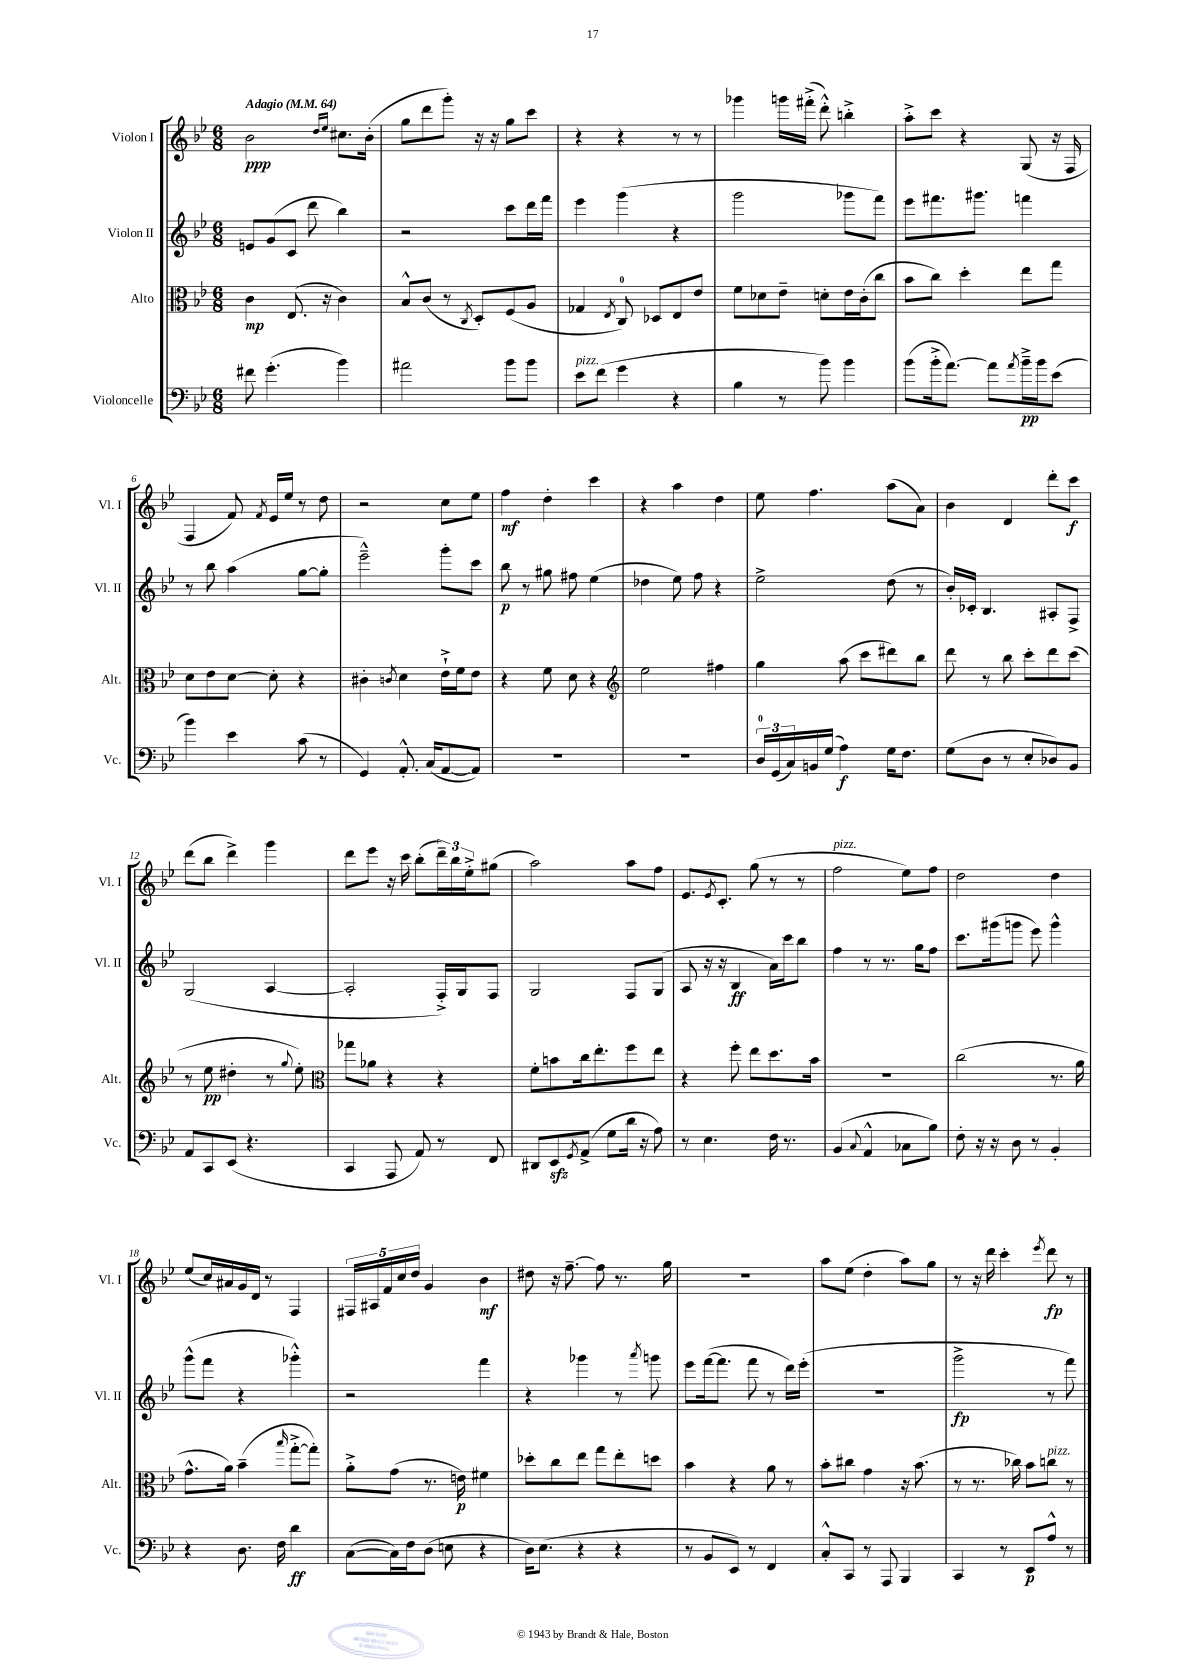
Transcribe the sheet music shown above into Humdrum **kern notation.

**kern	**kern	**kern	**kern
*staff4	*staff3	*staff2	*staff1
*clefF4	*clefC3	*clefG2	*clefG2
*k[b-e-]	*k[b-e-]	*k[b-e-]	*k[b-e-]
*M6/8	*M6/8	*M6/8	*M6/8
*MM64	*MM64	*MM64	*MM64
8f#\	4c\	8e/L	2b-\
(4.g'\	.	(8g/	.
.	(8.E-/	8c/J	.
.	.	8ddd\	.
.	16r	.	.
.	.	.	16qqdd/LL
.	.	.	16qqee-/JJ
4b-\)	4c\)	4bb-\)	8.cc#\L
.	.	.	(16b-'\Jk
=	=	=	=
2a#\	8B-^^/L	2r	8gg\L
.	(8c/J	.	8ddd\
.	8r	.	8ggg'\J)
.	8qC/	.	.
.	8D'/L)	.	16r
.	.	.	16r
8b-\L	(8F/	8ccc\L	8gg\L
8b-\J	8A/J	16ddd\L	8ccc\J
.	.	16fff\JJ	.
=	=	=	=
8e-\L	4G-/	4eee-\	4r
(8f\J	.	.	.
.	8qE-/	.	.
4g\	8C/)	(4ggg\	4r
.	8D-/L	.	.
4r	8E-/	4r	8r
.	8e-/J	.	8r
=	=	=	=
4B-\	8f\L	2ggg\	4ggg-\
.	8d-\	.	.
8r	8e-~\J	.	16ggg\LL
.	.	.	(16fff#'^\JJ
8b-\)	8d'\L	.	8ddd'^^\)
4b-\	16e-\L	8ggg-\L	4bb'^\
.	(16c'\J	.	.
.	8cc\J	8fff\J)	.
=	=	=	=
(8b-\L	8b-\L	8eee-\L	8aa'^\L
16b-'^\k	8cc\J)	8.fff#\	8ccc\J
[8.a\J)	.	.	.
.	4dd'\	.	4r
.	.	8.ggg#\J	.
8a\]L	.	.	.
8qa/	.	.	.
16b-~^\L	8ee-\L	4fff\	(8G/
16b-\J	.	.	.
(8e-\J	8gg\J	.	16r
.	.	.	16F/
=	=	=	=
4b-\)	8d\L	8r	4F/
.	8e-\	8bb-\	.
4e-\	[8d\J	(4aa\	8f/)
.	.	.	8qf/
.	8d'\]	.	16e-/LL
.	.	.	16ee-/JJ
(8c\	4r	[8gg\L	8r
8r	.	8gg'\]J	8dd\
=	=	=	=
4GG/)	4c#'\	2eee-~^^\)	2r
.	8qc/	.	.
8.AA'^^/	4d\	.	.
(16C/LK	.	.	.
[8AA/	16e-`^\LL	8ggg'\L	8cc\L
.	16f\J	.	.
8AA/]J)	8e-\J	8ccc\J	8ee-\J
=	=	=	=
2.r	4r	8bb-\	4ff\
.	.	8r	.
.	8f\	8gg#\	4dd'\
.	8d\	8ff#\	.
.	4r	(4ee-\	4ccc\
=	=	=	=
*	*clefG2	*	*
2.r	2ee-\	4dd-\	4r
.	.	8ee-\)	4aa\
.	.	8ff\	.
.	4ff#\	4r	4dd\
=	=	=	=
24D/LL	4gg\	2ee-^\	8ee-\
(24GG/	.	.	.
24C/)	.	.	.
16BB/	.	.	4.ff\
(16G/JJ	.	.	.
4A\)	(8aa\	.	.
.	8ccc\L	.	.
16G\LK	8ddd#\)	(8dd\	(8aa\L
8.F\J	.	.	.
.	8bb-\J	8r	8a\J)
=	=	=	=
(8G\L	8ddd\	16b-'/LL)	4b-\
.	.	16c-'/JJ	.
8D\J	8r	4.B-/	.
8r	8bb-\	.	4d/
8E-'/L	8ccc'\L	.	.
8D-/)	8ddd\	8A#'/L	8ddd'\L
8BB-/J	(8ccc\J	8F^/J	8ccc\J
=	=	=	=
8AA/L	8r	(2G/	(8ddd\L
8CC/	8ee-\	.	8bb-\J
(8EE-/J	4dd#'\	.	4ddd^\)
4.r	.	.	.
.	8r	[4A/	4ggg\
.	8qqgg/	.	.
.	8ee-'\)	.	.
=	=	=	=
*	*clefC3	*	*
4CC/	8gg-\L	2A'/]	8ddd\L
.	8a-\J	.	8eee-\J
8AAA/	4r	.	16r
.	.	.	16ccc\
8AA/)	.	.	(8bb-'\L
8r	4r	16F'^/LL)	24ddd~\L)
.	.	.	24bb-\
.	.	16G/J	.
.	.	.	24ee-'^\J
8FF/	.	8F/J	(8gg#\J
=	=	=	=
8DD#/L	8f'\L	2G/	2aa\)
8EE-/	8b\	.	.
8qGG/	.	.	.
(8AA^/J	16cc\k	.	.
.	8.ee-'\	.	.
8G\L	.	.	.
16d\Jk	8ff\	8F/L	8aa\L
16r	.	.	.
8A\)	8ee-\J	(8G/J	8ff\J
=	=	=	=
8r	4r	8A/	8.e-/L
4.E-\	.	16r	.
.	.	.	8qe-/
.	.	16r	8.c'/J
.	8ff'\	4B-/	.
.	8ee-\L	.	(8gg\
16F\	8.dd\	16a\LL)	8r
8.r	.	16ccc\J	.
.	.	8bb-\J	8r
.	16b-\Jk	.	.
=	=	=	=
(4BB-/	2.r	4ff\	2ff\
8qqC/	.	.	.
4AA^^/	.	8r	.
.	.	8.r	.
8C-\L	.	.	8ee-\L)
.	.	16gg\LK	.
8B-\J)	.	8ff\J	8ff\J
=	=	=	=
8F'\	(2cc\	8.ccc\L	2dd\
16r	.	.	.
16r	.	(16ggg#\k	.
8D\	.	8ggg\J	.
8r	.	8eee-\)	.
4BB-'/	8.r	4ggg^^\	4dd\
.	16a\	.	.
=	=	=	=
4r	8.g^^\L	(8ggg^^\L	(8ee-/L
.	.	8fff\J	16cc/L)
.	16a\Jk)	.	16a#/
8.D\	(4b-~\	4r	16g/
.	.	.	16d/JJ
.	.	.	8r
16F\	.	.	.
.	16qqbb-/	.	.
4d\	[8gg'^\L	4ggg-'^^\)	4F/
.	8gg'\]J)	.	.
=	=	=	=
([8C\L	8a'^\L	2r	20F#/LL
.	.	.	20A#/
.	.	.	20f/
16C\]L)	(8g\J	.	.
.	.	.	20cc/
16F\J	.	.	.
.	.	.	20dd/JJ
(8D\J	8.r	.	4g/
8E\	.	.	.
.	16e\)	.	.
4r	4f#\	4fff\	4b-\
=	=	=	=
16D\LK)	8dd-'\L	4r	8dd#\
(8.E-\J	.	.	.
.	8cc\	.	16r
.	.	.	[8.ff~\
4r	8ee-\J	4ggg-\	.
.	8gg\L	.	8ff\]
4r	8ee-'\	8r	8.r
.	.	8qaaa/	.
.	8dd\J	8ggg\	.
.	.	.	16gg\
=	=	=	=
8r	4b-\	8eee-\L	2.r
8BB-/L	.	([16fff\k	.
.	.	8.fff\]J	.
8EE-/J)	4r	.	.
8r	.	8fff\	.
4FF/	8a\	8r	.
.	8r	16ddd\LL)	.
.	.	(16eee-'\JJ	.
=	=	=	=
8C'^^/L	8b-'\L	2.r	8aa\L
8CC/J	8cc#\J	.	(8ee-\J
8r	4g\	.	4dd'\
8AAA/	.	.	.
4BBB-/	16r	.	8aa\L)
.	(8.b-\	.	.
.	.	.	8gg\J
=	=	=	=
4CC/	8r	2ggg^\	8r
.	8.r	.	16r
.	.	.	16ddd\
8r	.	.	4ccc'\
.	16cc-\)	.	.
8EE-/L	8b-\L	.	.
.	.	.	8qeee-/
8A^^/J	8cc\J	8r	8ddd\
8r	8r	8fff\)	8r
==	==	==	==
*-	*-	*-	*-
